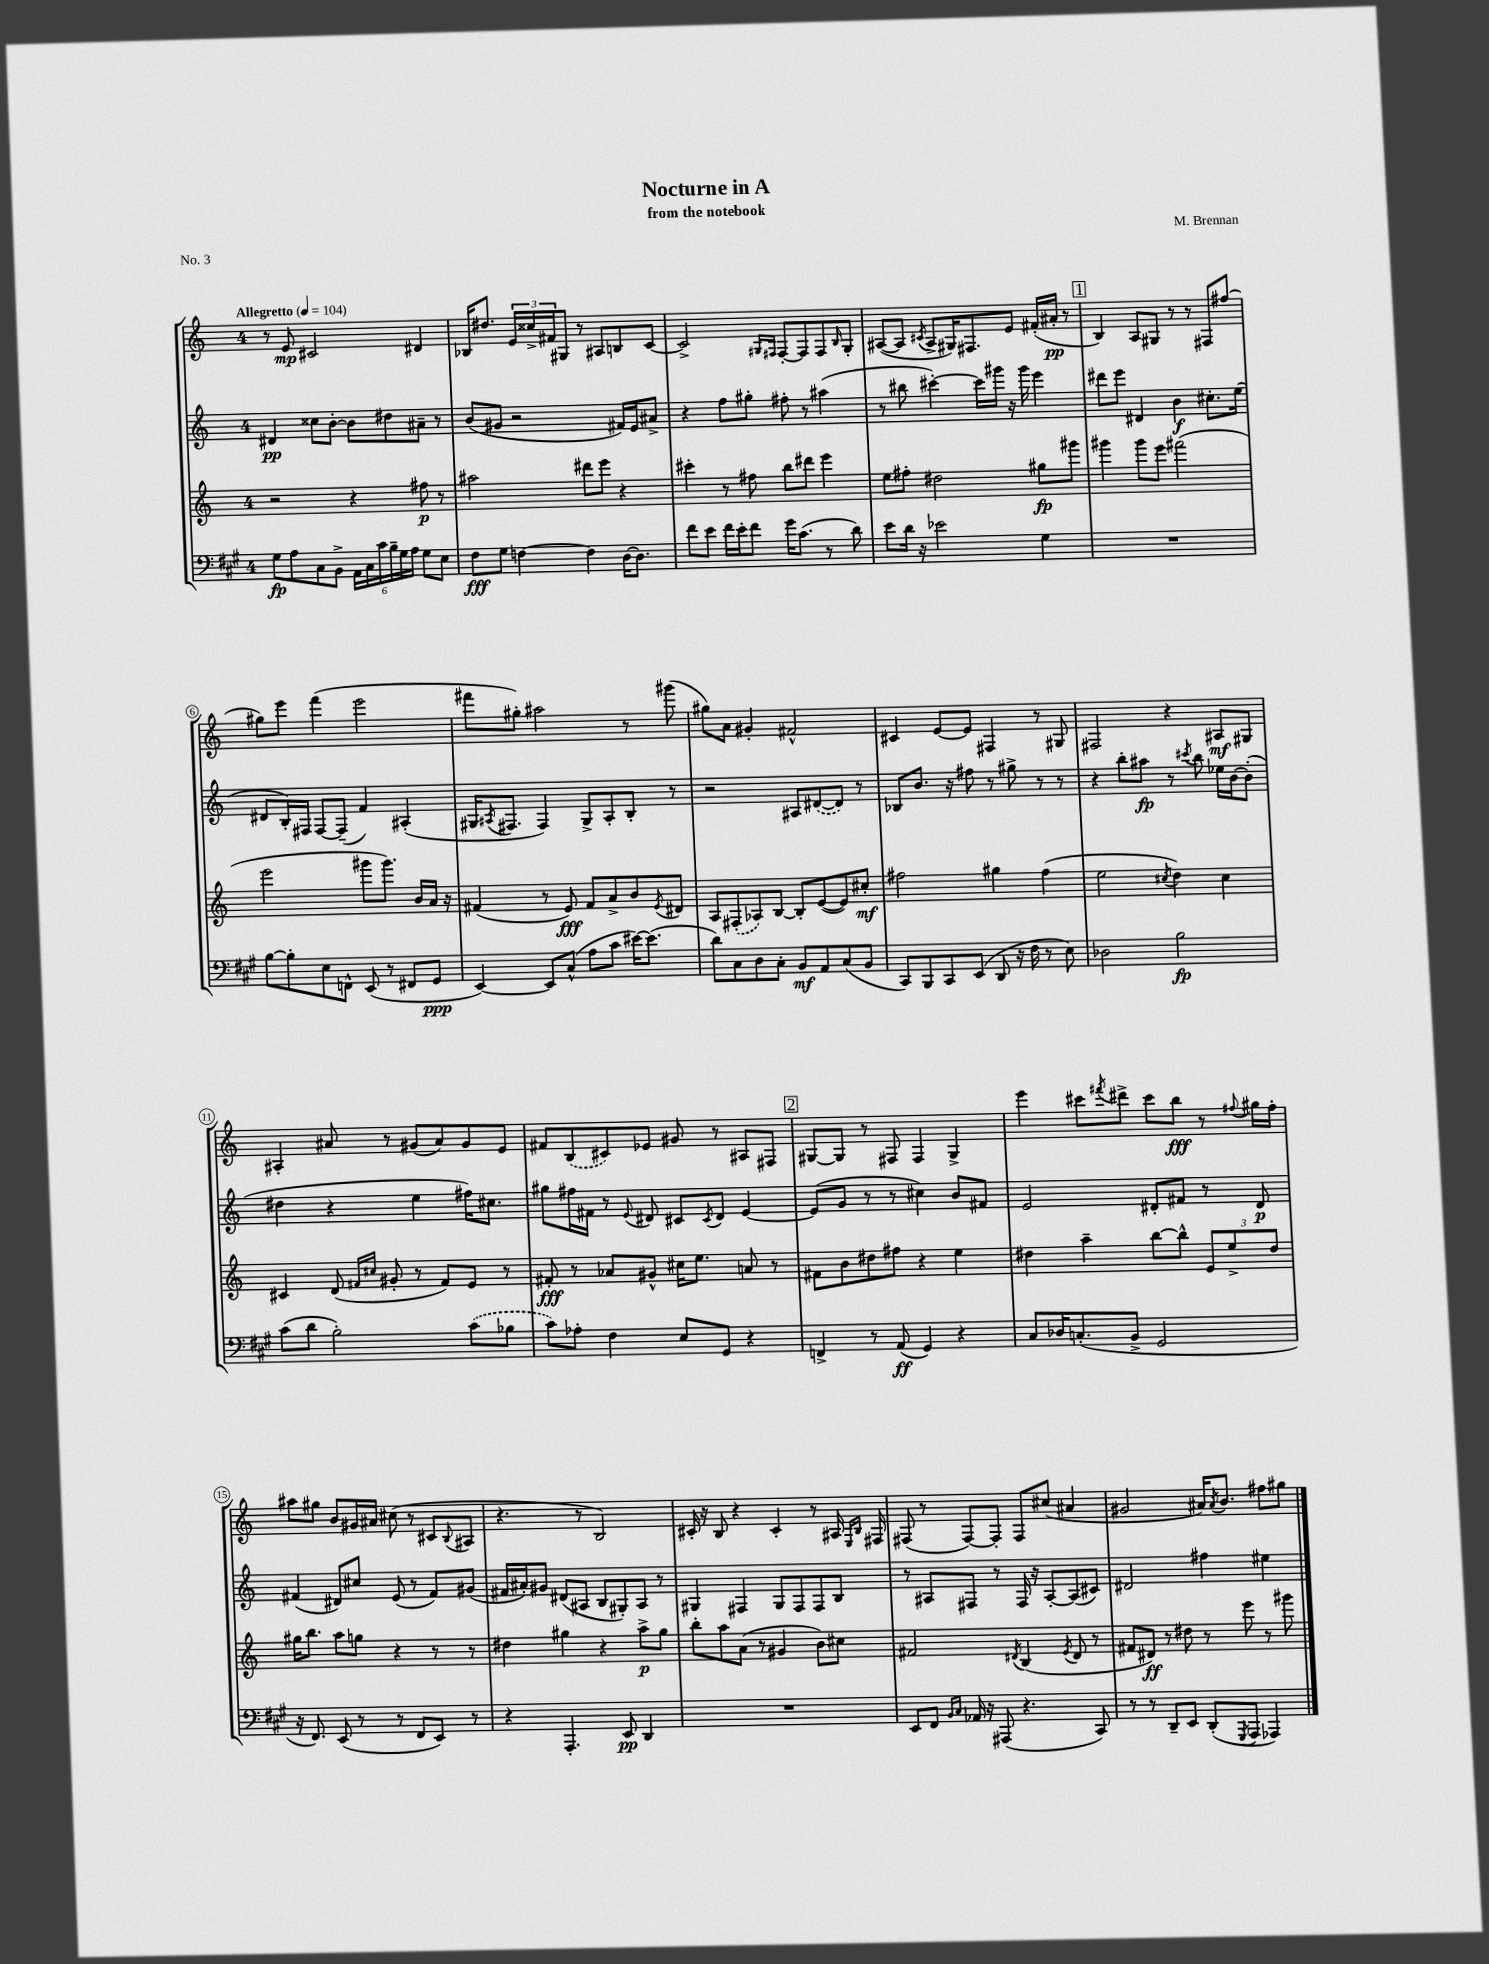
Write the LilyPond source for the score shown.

\header { title = "Nocturne in A" composer = "M. Brennan" subtitle = "from the notebook" piece = "No. 3" }
<<
\new StaffGroup <<
\new Staff = "s0" {
    \clef treble \key c \major \once \override Staff.TimeSignature.style = #'single-digit \time 4/4 \tempo "Allegretto" 4 = 104
    r8 e'8\mp cis'2 dis'4 |
    bes16 dis''8. \tuplet 3/2 { e'16 cisis''16-> fis'16 } gis8 r8 ais8 b8 c'8~ |
    c'2-> \grace { gis16 fis16 } fis8~-. fis8 fis8 \grace { b16 } gis8-. |
    ais8~( ais8 \acciaccatura { cis'8 } ais8-> gis16) fis8. e'8 fis'16-.( ais'16-.\pp r8 |
    \mark \markup { \box "1" } b4) a8 gis8 r8 r8 fis8 fis''8( |
    gis''8) e'''8 f'''4( e'''2 |
    fis'''8 gis''8-.) ais''2 r8 gis'''8( |
    gis''8) a'8 gis'4-. fis'2-^ |
    cis'4 e'8~ e'8 fis4 r8 gis8 |
    fis2 r4 ais8\mf gis8 |
    ais4-. ais'8 r8 gis'8( ais'8) gis'8 e'8 |
    fis'8 \once \slurDashed b8( cis'8) ees'8 gis'8 r8 ais8 fis8 |
    \mark \markup { \box "2" } gis8~ gis8 r8 fis8 fis4 gis4-> |
    e'''4 cis'''8 \acciaccatura { fis'''8 } dis'''8-> cis'''8 b''8\fff r8 \appoggiatura { fis''8 } gis''16 fis''16-. |
    ais''8 gis''8 b'8 gis'16 ais'16 cis''8( r8 cis'8 \appoggiatura { b8 } ais8 |
    r4. r8 b2) |
    cis'16-. r16 b8 r4 cis'4-. r8 ais16 \grace { e16 b16 } fis16 |
    fis8( r8 fis8~) fis8-. fis8 cis''8( ais'4 |
    gis'2 ais'16) \acciaccatura { ais'8 } b'8. fis''8 gis''8 \bar "|." |
}
\new Staff = "s1" {
    \clef treble \key c \major \once \override Staff.TimeSignature.style = #'single-digit \time 4/4
    dis'4\pp cisis''8 b'8~-. b'8 dis''8 ais'8-- r8 |
    b'8( gis'8 r2 fis'16) e'16 ais'8-> |
    r4 f''8 gis''8-. fis''8-. r8 ais''4( |
    r8 bis''8 cis'''4~-.) cis'''16 gis'''16 r16 gis'''16 e'''4 |
    \mark \markup { \box "1" } dis'''8 e'''8 dis'4 b'4\f cis''8.-. e''16( |
    dis'8 b16-.) fis16 fis8~ fis8--( f'4) ais4-.( |
    gis16 \acciaccatura { ais8 } fis8. fis4) gis8-> ais8-. b8-. r8 |
    r2 ais8 \once \slurDashed dis'8~( dis'8) r8 |
    bes8 b'8. r16 fis''8 r8 gis''8-> r8 r8 |
    r4 b''8-. ais''8\fp r8 \acciaccatura { cis'''8 } b''8 ees''16 b'16~ b'8-.( |
    dis''4 r4 e''4 fis''16) cis''8. |
    gis''8 fis''16 fis'16 r8 \appoggiatura { e'8 } dis'8 cis'8 \acciaccatura { cis'8 } dis'8 e'4~ |
    \mark \markup { \box "2" } e'8( g'8 r8 r8 cis''4) b'8 fis'8 |
    e'2 dis'8-. fis'8 r8 dis'8\p |
    fis'4( dis'8) cis''8 e'8( r8 fis'8) gis'8( |
    fis'16 ais'16-.) gis'8 dis'8( ais8 b8 gis8-.) ais8 r8 |
    gis4 fis4 gis8 fis8 fis8 b8 |
    r8 ais8 fis8 r8 fis16 r16 ais8~-. ais8( cis'8) |
    dis'2 fis''4 eis''4 \bar "|." |
}
\new Staff = "s2" {
    \clef treble \key c \major \once \override Staff.TimeSignature.style = #'single-digit \time 4/4
    r2 r4 fis''8\p r8 |
    ais''2 dis'''8 e'''8 r4 |
    cis'''4-. r8 fis''8 b''8 dis'''8 e'''4 |
    e''8 fis''8-. dis''2 gis''8\fp gis'''8 |
    \mark \markup { \box "1" } gis'''4 gis'''8 e'''8 fis'''2( |
    e'''2 gis'''8 gis'''8.) b'16 a'16 r16 |
    fis'4( r8 e'8\fff) fis'8 a'8-> b'8 \acciaccatura { e'8 } dis'8 |
    a8 \once \slurDashed fis8-.( aes8) b8~ b8-. e'8~( e'8) cis''8-.\mf |
    fis''2 gis''4 fis''4( |
    e''2 \acciaccatura { cis''8 } d''4) cis''4 |
    cis'4 d'8( \grace { fis'16 cis''16 } gis'8-. r8 fis'8) e'8 r8 |
    fis'8-.\fff r8 aes'8 gis'8-^ cis''16 e''8. a'8 r8 |
    \mark \markup { \box "2" } fis'8 b'8 dis''8 fis''8 r4 e''4 |
    dis''4 a''4-- b''8~ b''8-^ \tuplet 3/2 { e'8 e''8-> dis''8 } |
    gis''16 b''8. a''8 g''8 r4 r8 r8 |
    dis''4 gis''4 r4 a''8->\p gis''8 |
    b''8-. a''8 a'8( r8 gis'4 b'8) cis''8 |
    fis'2 \acciaccatura { dis'8 } b4( \acciaccatura { e'8 } dis'8 r8 |
    fis'8 dis'8\ff) r8 dis''8 r8 e'''8 r8 gis'''8 \bar "|." |
}
\new Staff = "s3" {
    \clef bass \key a \major \once \override Staff.TimeSignature.style = #'single-digit \time 4/4
    gis8\fp a8 cis8 b,8-> \tuplet 6/4 { a,16 cis16 cis'16 b16-- gis16 a16 } gis8 e8 |
    fis8\fff gis8 f4~ f4 d16~ d8. |
    fis'8 e'8 fis'16 e'16-. fis'8 gis'16 cis'8.( r8 d'8) |
    e'8 d'16 r16 ees'2 gis4 |
    \mark \markup { \box "1" } R1 |
    b8~ b8-. e8 f,8-^ e,8( r8 fis,8 gis,8\ppp |
    e,4~) e,8 cis8-^( a8 cis'8 eis'16~) eis'8.( |
    d'8) cis8 d8 cis8-. b,8\mf a,8 cis8( b,8 |
    cis,8) b,,8 cis,8 e,8( d,8 r16 fis16 r8 e8) |
    des2 b2\fp |
    cis'8( d'8 b2-.) \once \slurDashed cis'8( bes8 |
    cis'8) aes8-. fis4 e8 gis,8 r4 |
    \mark \markup { \box "2" } f,4-> r8 a,8\ff( gis,4) r4 |
    cis8 des16 c8.-.( b,8-> gis,2 |
    r16 fis,8.) e,8( r8 r8 fis,8 e,8) r8 |
    r4 a,,4.-. e,8\pp d,4 |
    R1 |
    e,8 fis,8 \grace { b,16 cis16 } aes,16 r16 ais,,8( r4. cis,8) |
    r8 r8 d,8-- e,8 d,8-.( \acciaccatura { gis,,8 } a,,8 aes,,4) \bar "|." |
}
>>
>>
\layout { \context { \Score \override BarNumber.stencil = #(make-stencil-circler 0.1 0.3 ly:text-interface::print) } }
